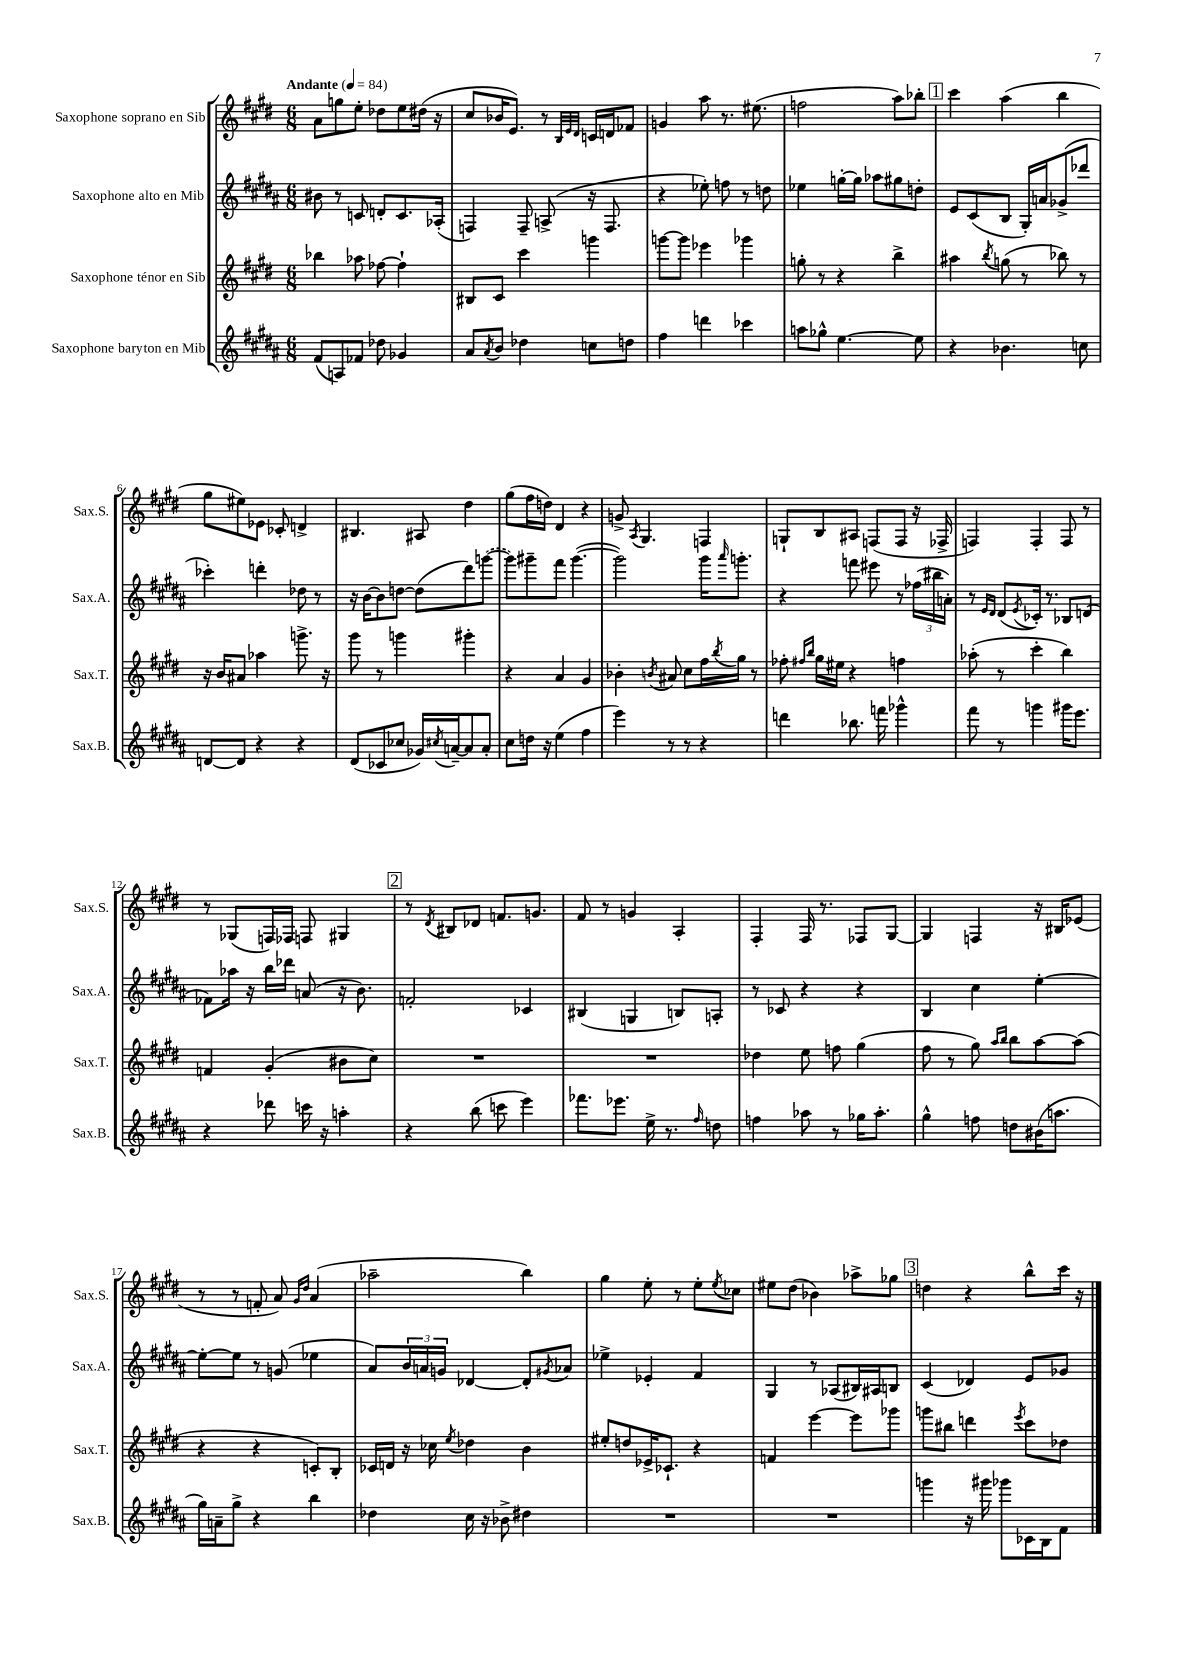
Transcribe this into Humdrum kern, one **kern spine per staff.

**kern	**kern	**kern	**kern
*part4	*part3	*part2	*part1
*staff4	*staff3	*staff2	*staff1
*I"Saxophone baryton en Mib	*I"Saxophone ténor en Sib	*I"Saxophone alto en Mib	*I"Saxophone soprano en Sib
*I'Sax.B.	*I'Sax.T.	*I'Sax.A.	*I'Sax.S.
*clefG2	*clefG2	*clefG2	*clefG2
*k[f#c#g#d#a#]	*k[f#c#g#d#]	*k[f#c#g#d#a#]	*k[f#c#g#d#]
*M6/8	*M6/8	*M6/8	*M6/8
*MM84	*MM84	*MM84	*MM84
=1	=1	=1	=1
!	!	!	!LO:TX:a:B:t=Andante
(8f#/L	4bb-X\	8b#X\	8a\L
8An/)	.	8r	8ggn\
8f-X/J	8aa-X\	8cn/	8ee'\J
8dd-X\	[8ff-X\	8dn'/L	8dd-X\L
4g-X/	4ff-`\]	8.c/	8ee\
.	.	.	(16dd#X\Jk
.	.	(16A-X'/Jk	16r
=2	=2	=2	=2
8a#/L	8B#X/L	4Fn/)	8cc#/L
8qa#/	.	.	.
8b/J	8c#/J	.	16b-X/K
.	.	.	8.e/J)
4dd-X\	4ccc#\	8F~/	.
.	.	(8An^/	8r
.	.	.	32qqB/LLL
.	.	.	32qqe/
.	.	.	32qqd#/JJJ
8ccn\L	4gggn\	16r	16cn/LL
.	.	8.F/	16dn/J
8ddn\J	.	.	8f-X/J
=3	=3	=3	=3
4ff#\	[8gggn\L	4r	4gn/
.	8ggg\J]	.	.
4dddn\	4eee-X\	8ee-X'\)	8aa\
.	.	8ffn\	8.r
4ccc-X\	4ggg-X\	8r	.
.	.	.	(8.ee#X\
.	.	8ddn\	.
=4	=4	=4	=4
8aan\L	8ggn'\	4ee-X\	2ffn\
8gg-X^^\J	8r	.	.
[4.ee\	4r	[16ggn'\LL	.
.	.	16gg\JJ]	.
.	.	8aa-X\L	.
.	4bb^\	8gg#X\	8aa\L)
8ee\]	.	8ddn'\J	8bb-X'\J
!!LO:REH:place=s1:t=1
=5	=5	=5	=5
4r	4aa#X\	8e/L	4ccc#\
.	.	(8c#/	.
.	8qbb/	.	.
4.b-X\	(8ggn\	8B/J	(4aa\
.	8r	16G#'/LL)	.
.	.	16an/J	.
.	8bb-X\)	(8g-X^/	4bb\
8ccn\	8r	8ddd-X/J	.
!!LO:LB:g=z
=6	=6	=6	=6
[8dn/L	16r	4ccc-X'\)	8gg#\L
.	16b/KL	.	.
8d/J]	8a#X/J	.	8ee#X\)
4r	4aa-X\	4dddn'\	8e-X\J
.	.	.	8c-X'/
4r	8.gggn^\	8dd-X\	4dn^/
.	.	8r	.
.	16r	.	.
=7	=7	=7	=7
(8d#/L	8ggg#\	16r	4.B#X/
.	.	[16b\KL	.
8c-X/	8r	8b\]	.
8cc-X/J	4gggn\	[8ddn\J	.
16g-X/LL)	.	(8dd\L]	8A#X/
8qcc#X/	.	.	.
[16an~/J	.	.	.
8a/]	4ggg#X'\	8ddd#\)	4dd#\
8a'/J	.	([8gggn\J	.
=8	=8	=8	=8
8cc#\L	4r	8ggg\L])	(8gg#\L
16ddn\Jk	.	8ggg#X~\	16ff#\L
16r	.	.	16ddn\JJ)
(4ee\	4a/	8fff#\J	4d#/
.	.	([4.ggg#\	.
4ff#\	4g#/	.	4r
=9	=9	=9	=9
4eee\)	4b-X'\	2ggg#\])	8gn^/
.	.	.	8qA/
.	.	.	4.G#/
.	8qbn/	.	.
8r	8a#X/	.	.
8r	8cc#\L	.	.
4r	16ff#\L	16ggg#\KL	4Fn/
.	8qbb/	16qqaaa#/	.
.	16gg#\JJ	8.gggn'\J	.
.	8r	.	.
=10	=10	=10	=10
4dddn\	8ff-X'\	4r	8Gn`/L
.	16qqff#X/LL	.	.
.	16qqbb/JJ	.	.
.	16gg#\LL	.	8B/
.	16ee#X\JJ	.	.
8.bb-X\	4r	8fffn\	8A#X/J
.	.	8eee#X\	(8Fn/L
16fffn\	.	.	.
4ggg-X^^\	4ffn\	8r	8F/J
.	.	(24ff-X\LL	16r
.	.	24bb#X\	.
.	.	.	16F-X^/
.	.	24an'\JJ)	.
=11	=11	=11	=11
8fff#\	(8aa-X'\	8r	4Fn/)
.	.	16qqe/LL	.
.	.	16qqd#/JJ	.
8r	8r	(8d#/L	.
.	.	8qe/	.
4gggn\	4ccc#'\	16c-X'/Jk)	4F'/
.	.	8.r	.
16ggg#X\KL	4bb\)	8B-X/L	8F/
8.eee\J	.	.	.
.	.	(8dn/J	8r
!!LO:LB:g=z
=12	=12	=12	=12
4r	4fn/	8f-X\L)	8r
.	.	16aa-X\Jk	(8G-X/L
.	.	16r	.
8ddd-X\	(4g#'/	16bb\LL	16Fn/L)
.	.	16ddd-X\JJ	16F-X/JJ
16cccn\	.	(8an/	8Fn/
16r	.	.	.
4aan'\	8b#X\L	16r	4G#X/
.	.	8.b\)	.
.	8cc#\J)	.	.
!!LO:REH:place=s1:t=2
=13	=13	=13	=13
4r	2.r	2fn'/	8r
.	.	.	8qd#/
.	.	.	8B#X/L
(8bb\	.	.	8d-X/J
8cccn\	.	.	8.fn/L
4eee\)	.	4c-X/	.
.	.	.	8.gn/J
=14	=14	=14	=14
8.fff-X\L	2.r	(4B#X/	8f#/
.	.	.	8r
8.eee-X\J	.	.	.
.	.	4Gn/	4gn/
16ee^\	.	.	.
8.r	.	.	.
.	.	8Bn/L)	4A'/
16qqff#/	.	.	.
8ddn\	.	8An'/J	.
=15	=15	=15	=15
4ffn\	4dd-X\	8r	4F#'/
.	.	8c-X/	.
8aa-X\	8ee\	4r	16F#/
.	.	.	8.r
8r	8ffn\	.	.
16gg-X\KL	(4gg#\	4r	8F-X/L
8.aa-'\J	.	.	.
.	.	.	[8G#/J
=16	=16	=16	=16
4gg#^^\	8ff#\	4B/	4G#/]
.	8r	.	.
8ffn\	8gg#\)	4cc#\	4Fn/
.	16qqaa/LL	.	.
.	16qqbb/JJ	.	.
8ddn\L	8bb\L	.	.
(16b#X\K	[8aa\	[4ee'\	16r
8.aan\J	.	.	16B#X/KL
.	(8aa\J]	.	(8e-X/J
!!LO:LB:g=z
=17	=17	=17	=17
16gg#\LL)	4r	8ee'\L_	8r
16an~\J	.	.	.
8gg#^\J	.	8ee\J]	8r
4r	4r	8r	8fn'/
.	.	(8gn/	8a/)
.	.	.	16qqg#/LL
.	.	.	16qqdd#/JJ
4bb\	8cn'/L)	4ee-X\	(4a/
.	8B'/J	.	.
=18	=18	=18	=18
4dd-X\	16c-X/LL	8a#/L)	2aa-X~\
.	16dn/JJ	.	.
.	16r	24b/L	.
.	.	24an/	.
.	16cc-X\	.	.
.	.	24gn/JJ	.
.	8qee/	.	.
16cc#\	4dd-X\	[4d-X/	.
16r	.	.	.
8b-X^\	.	.	.
4dd#X\	4b\	8d-'/L]	4bb\)
.	.	8qg#X/	.
.	.	8a-X/J	.
=19	=19	=19	=19
2.r	8ee#X'/L	4ee-X^\	4gg#\
.	8ddn/	.	.
.	16e-X^/K	4e-X'/	8ee'\
.	8.c-X`/J	.	.
.	.	.	8r
.	4r	4f#/	8ee'\L
.	.	.	8qee/
.	.	.	8cc-X\J
=20	=20	=20	=20
2.r	4fn/	4G#/	8ee#X\L
.	.	.	(8dd#\J
.	[4eee\	8r	4b-X\)
.	.	(8A-X/L	.
.	8eee\L]	16B#X/L)	8aa-X^\L
.	.	16A#X/J	.
.	8ggg-X\J	8Bn/J	8gg-X\J
!!LO:REH:place=s1:t=3
=21	=21	=21	=21
4gggn\	8gggn\L	(4c#/	4ddn\
.	8bb#X\J	.	.
16r	4dddn\	4d-X/)	4r
16ggg#X\	.	.	.
8ggg-X\L	.	.	.
.	8qeee/	.	.
16c-X\L	8ccc#\L	8e/L	8bb^^\L
16B\J	.	.	.
8f#\J	8dd-X\J	8g-X/J	16ccc#\Jk
.	.	.	16r
==	==	==	==
*-	*-	*-	*-
